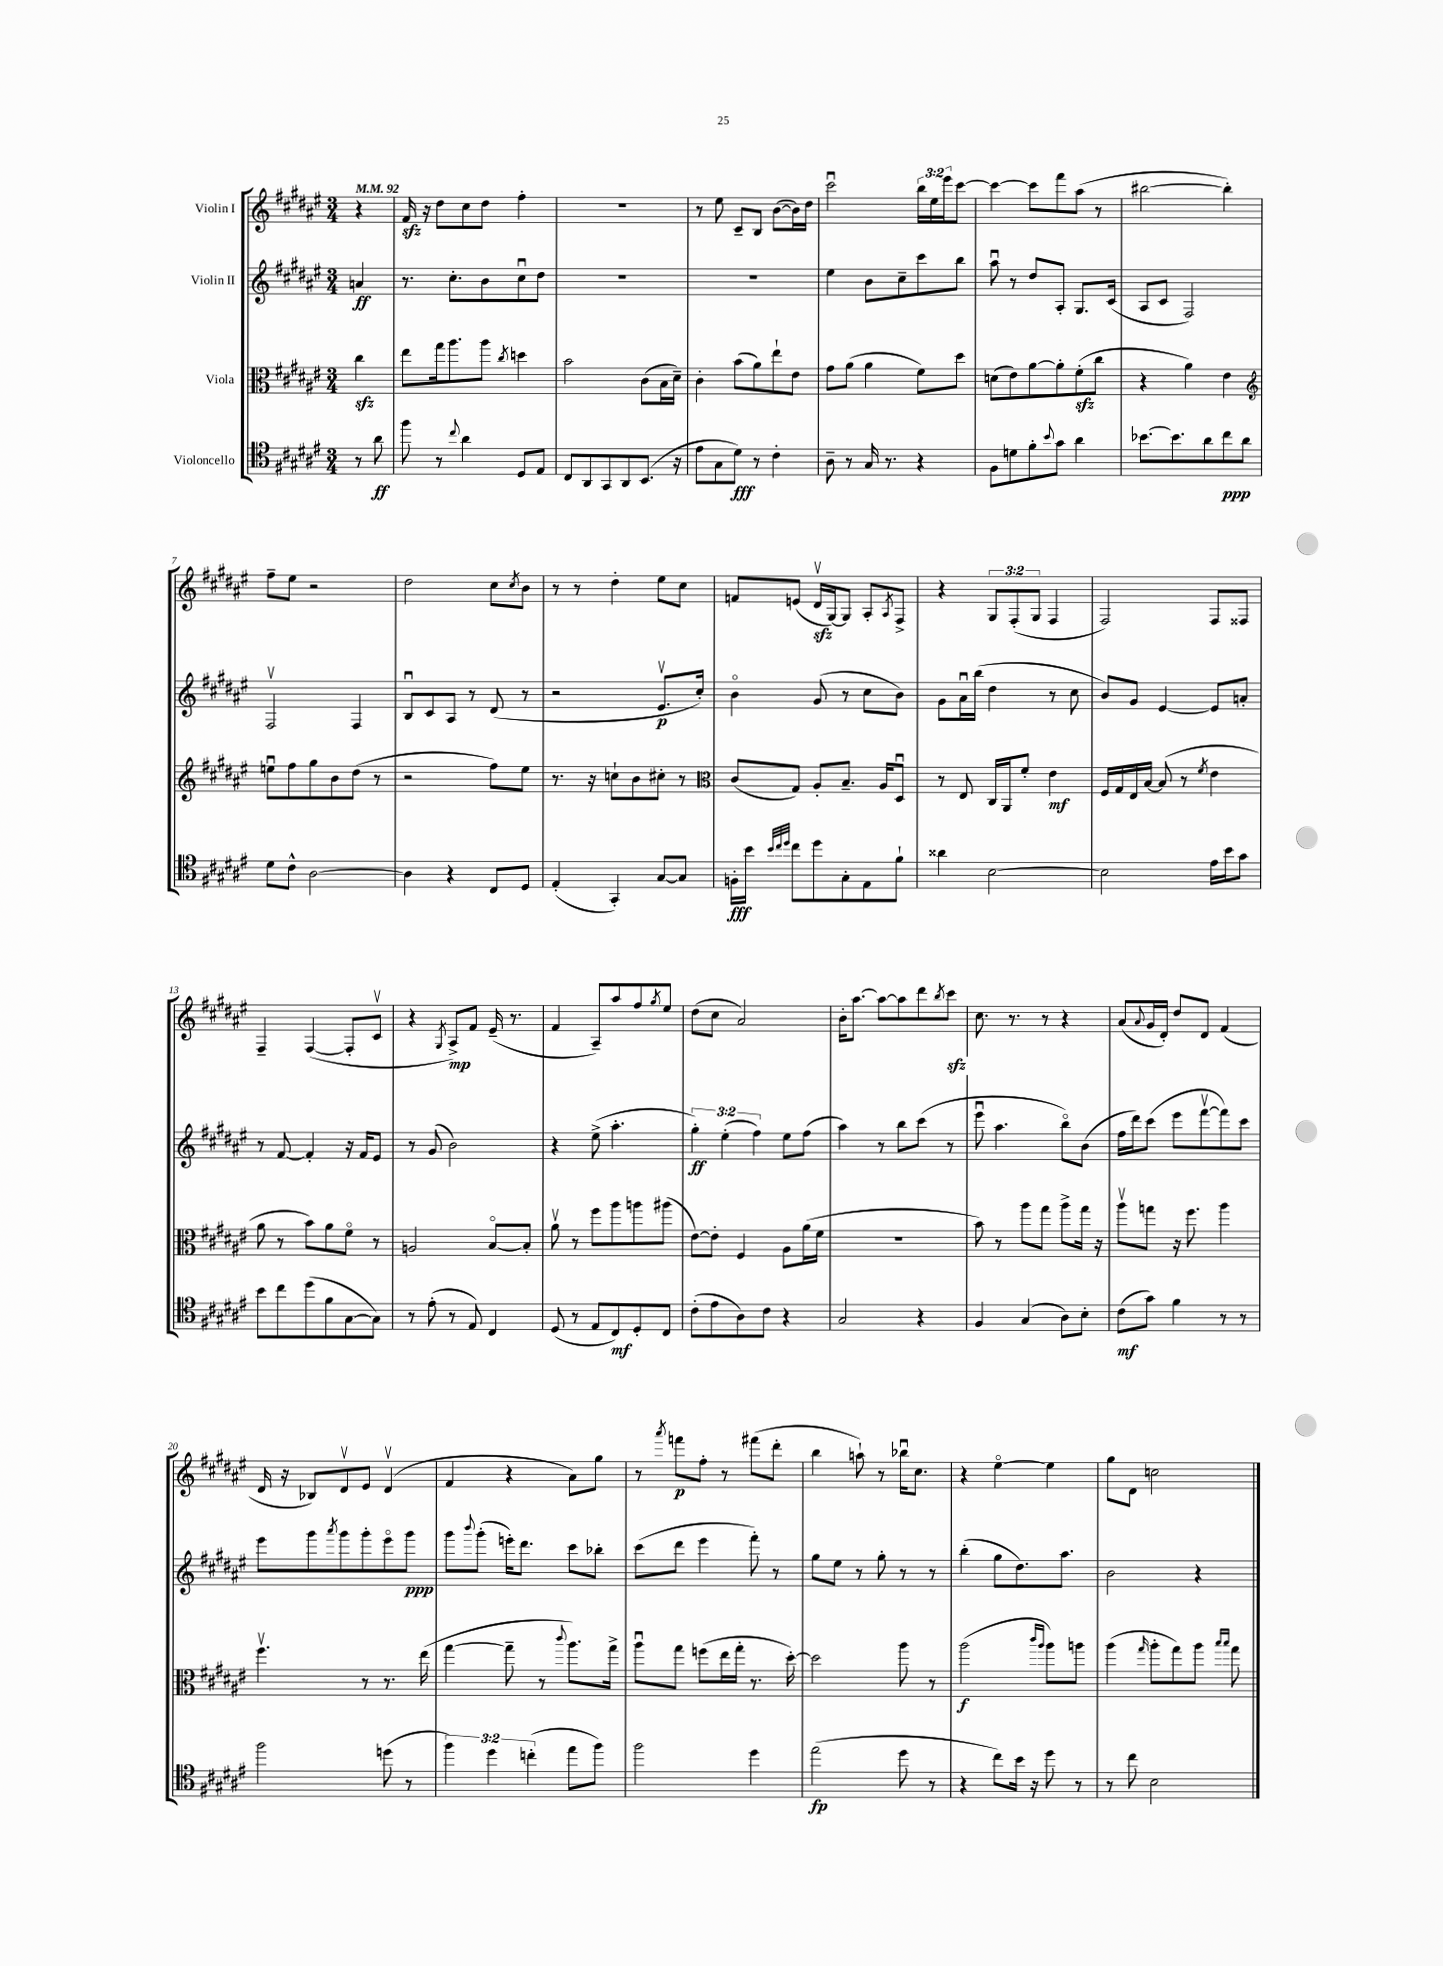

**kern	**kern	**kern	**kern
*staff4	*staff3	*staff2	*staff1
*clefC4	*clefC3	*clefG2	*clefG2
*k[f#c#g#d#a#e#]	*k[f#c#g#d#a#e#]	*k[f#c#g#d#a#e#]	*k[f#c#g#d#a#e#]
*M3/4	*M3/4	*M3/4	*M3/4
*MM92	*MM92	*MM92	*MM92
8r	4cc#	4a	4r
8a#	.	.	.
=	=	=	=
8ff#	8ee#	8.r	16f#
.	.	.	16r
8r	16gg#	.	8dd#
.	8.aa#	8.cc#'	.
8qqcc#	.	.	.
4a#	.	.	8cc#
.	8aa#	8b	8dd#
.	8qcc#	.	.
8D#	4dd	8cc#u	4ff#'
8E#	.	8dd#	.
=	=	=	=
8C#	2b	2.r	2.r
8AA#	.	.	.
8GG#	.	.	.
8AA#	.	.	.
(8.BB	(8c#	.	.
.	16B	.	.
16r	16d#~)	.	.
=	=	=	=
8e#	4c#'	2.r	8r
8G#	.	.	8ee#
8d#)	(8b	.	8c#~
8r	8a#)	.	8B
4c#'	8ee#`	.	([8b
.	8e#	.	16b])
.	.	.	16dd#
=	=	=	=
8A#~	8g#	4ee#	2ccc#u
8r	(8a#	.	.
16G#	4a#	8b	.
8.r	.	.	.
.	.	8cc#~	.
4r	8f#)	8ccc#	24bb
.	.	.	24ee#
.	.	.	24eee#
.	8dd#	8bb	[8ccc#
=	=	=	=
8F#	(8d	8aa#u	4ccc#_
8d	8e#)	8r	.
8f#'	[8a#	8dd#	8ccc#]
8qqb	.	.	.
8g#	8a#']	8A#'	8fff#
4a#	(8f#'	8.G#	(8aa#
.	8cc#	.	8r
.	.	(16c#	.
=	=	=	=
[8.b-	4r	8A#	[2bb#
.	.	8c#	.
8.b-]	.	.	.
.	4a#)	2F#)	.
8a#	.	.	.
8cc#	4e#	.	4bb#'])
8a#	.	.	.
=	=	=	=
*	*clefG2	*	*
8d#	8eeu	2F#v	8ff#~
8c#^^	8ff#	.	8ee#
[2A#	8gg#	.	2r
.	8b	.	.
.	(8dd#	4F#	.
.	8r	.	.
=	=	=	=
4A#]	2r	8Bu	2dd#
.	.	8c#	.
4r	.	8A#	.
.	.	8r	.
8C#	8ff#)	(8d#	8cc#
.	.	.	8qcc#
8D#	8ee#	8r	8b
=	=	=	=
(4E#'	8.r	2r	8r
.	.	.	8r
.	16r	.	.
4GG#')	8cc`	.	4dd#'
.	8b	.	.
[8G#	8cc#'	8.e#v	8ee#
8G#]	8r	.	8cc#
.	.	16cc#')	.
=	=	=	=
*	*clefC3	*	*
16F'	(8c#	4bo	8f
16b	.	.	.
32qqb	.	.	.
32qqcc#	.	.	.
32qqdd#	.	.	.
8cc#	8G#)	.	(8e
8dd#	8A#'	(8g#	16d#v
.	.	.	[16G#)
8G#'	8.B~	8r	8G#]
8E#	.	8cc#	8A#'
.	16A#	.	.
.	.	.	8qA#
8f#`	8D#u	8b)	8F#^
=	=	=	=
4a##	8r	8g#	4r
.	8E#	16a#u	.
.	.	(16bb	.
[2B	16C#	4dd#	12G#
.	16AA#	.	.
.	.	.	(12F#'
.	8f#'	.	.
.	.	.	12G#
.	4e#	8r	4F#
.	.	8cc#	.
=	=	=	=
2B]	16F#	8b)	2F#)
.	16G#	.	.
.	16E#	8g#	.
.	[16B	.	.
.	(8B]	[4e#	.
.	8r	.	.
.	8qf#	.	.
16e#	4e#	8e#]	8F#
16b	.	.	.
8g#	.	8a'	8F##
=	=	=	=
8b	8a#	8r	4F#~
8cc#	8r	[8f#	.
(8dd#	8b)	4f#']	([4F#
8f#	8a#	.	.
[8G#	8f#o	16r	8F#']
.	.	16f#	.
8G#])	8r	8e#	8c#v
=	=	=	=
8r	2A	8r	4r
(8e#'	.	(8g#	.
.	.	.	8qG#
8r	.	2b)	8A#^)
8E#)	.	.	8f#
4C#	[8Bo	.	(16e#~
.	.	.	8.r
.	8B']	.	.
=	=	=	=
(8D#	8a#v	4r	4f#
8r	8r	.	.
8E#	8ff#	(8ee#^	8A#~)
8C#)	8aa#	4.aa#'	8aa#
8D#'	8aa	.	8ff#
.	.	.	8qgg#
8C#	(8aa#	.	8ee#
=	=	=	=
(8c#'	[8e#)	6gg#')	(8dd#
8e#	8e#']	.	8cc#
.	.	(6ee#'	.
8A#)	4F#	.	2a#)
.	.	6ff#)	.
8c#	.	.	.
4r	8A#	8ee#	.
.	(16a#	(8ff#	.
.	16f#	.	.
=	=	=	=
2G#	2.r	4aa#)	16b'
.	.	.	[8.aa#
.	.	8r	8aa#_
.	.	8bb	8aa#]
4r	.	(8ccc#	8ddd#
.	.	.	8qbb
.	.	8r	8ccc#
=	=	=	=
4F#	8b)	8eee#u	8.cc#
.	8r	4.aa#	.
.	.	.	8.r
(4G#	8aa#	.	.
.	8gg#	.	8r
8A#)	8aa#^	8bbo)	4r
8B'	16gg#	(8b	.
.	16r	.	.
=	=	=	=
(8c#	8aa#v	16ff#	(8a#
.	.	16ddd#)	.
.	.	.	8qqa#
8g#)	8gg	(8ccc#	16g#
.	.	.	16d#')
4f#	16r	8eee#	8dd#
.	8.ff#	.	.
.	.	[8fff#v	8d#
8r	4aa#	8fff#])	(4f#
8r	.	8ccc#	.
=	=	=	=
2ff#	4.ff#v	8eee#	16d#
.	.	.	16r
.	.	8ggg#	8B-)
.	.	8qaaa#	.
.	.	8ggg#	8d#v
.	8r	8ggg#'	8e#
(8dd	8.r	8eee#o	(4d#v
8r	.	8ggg#	.
.	(16ee#	.	.
=	=	=	=
6ff#)	[4gg#	8ggg#	4f#
.	.	8qqbbb	.
.	.	(8ggg#'	.
6dd#	.	.	.
.	8gg#~]	16eee')	4r
.	.	8.ddd#	.
(6cc'	.	.	.
.	8r	.	.
.	8qqccc#	.	.
8ee#	8.aa#)	8ccc#	8a#)
8ff#)	.	8bb-'	8gg#
.	16gg#^	.	.
=	=	=	=
2ff#	8aa#u	(8ccc#	8r
.	.	.	8qaaa#
.	8gg#	8ddd#	8fff
.	(8ff	4eee#	8ff#'
.	16ee#	.	8r
.	16gg#'	.	.
4dd#	8.r	8fff#')	(8fff#
.	.	8r	8ddd#'
.	[16dd#')	.	.
=	=	=	=
(2ee#	2dd#]	8gg#	4bb
.	.	8ee#	.
.	.	8r	8aa`)
.	.	8gg#'	8r
8dd#	8aa#	8r	16bb-u
.	.	.	8.cc#
8r	8r	8r	.
=	=	=	=
4r	(2aa#	(4bb'	4r
8cc#)	.	8gg#	[4ee#o
16b	.	8.dd#)	.
16r	.	.	.
.	16qqccc#	.	.
.	16qqaa#	.	.
8dd#	8aa#)	.	4ee#]
.	.	8.aa#	.
8r	8aa	.	.
=	=	=	=
8r	(4aa#	2b	8gg#
8cc#	.	.	8d#
.	16qqgg#	.	.
2B	8aa#'	.	2cc
.	8gg#)	.	.
.	8aa#	4r	.
.	16qqbb	.	.
.	16qqbb	.	.
.	8gg#	.	.
==	==	==	==
*-	*-	*-	*-
